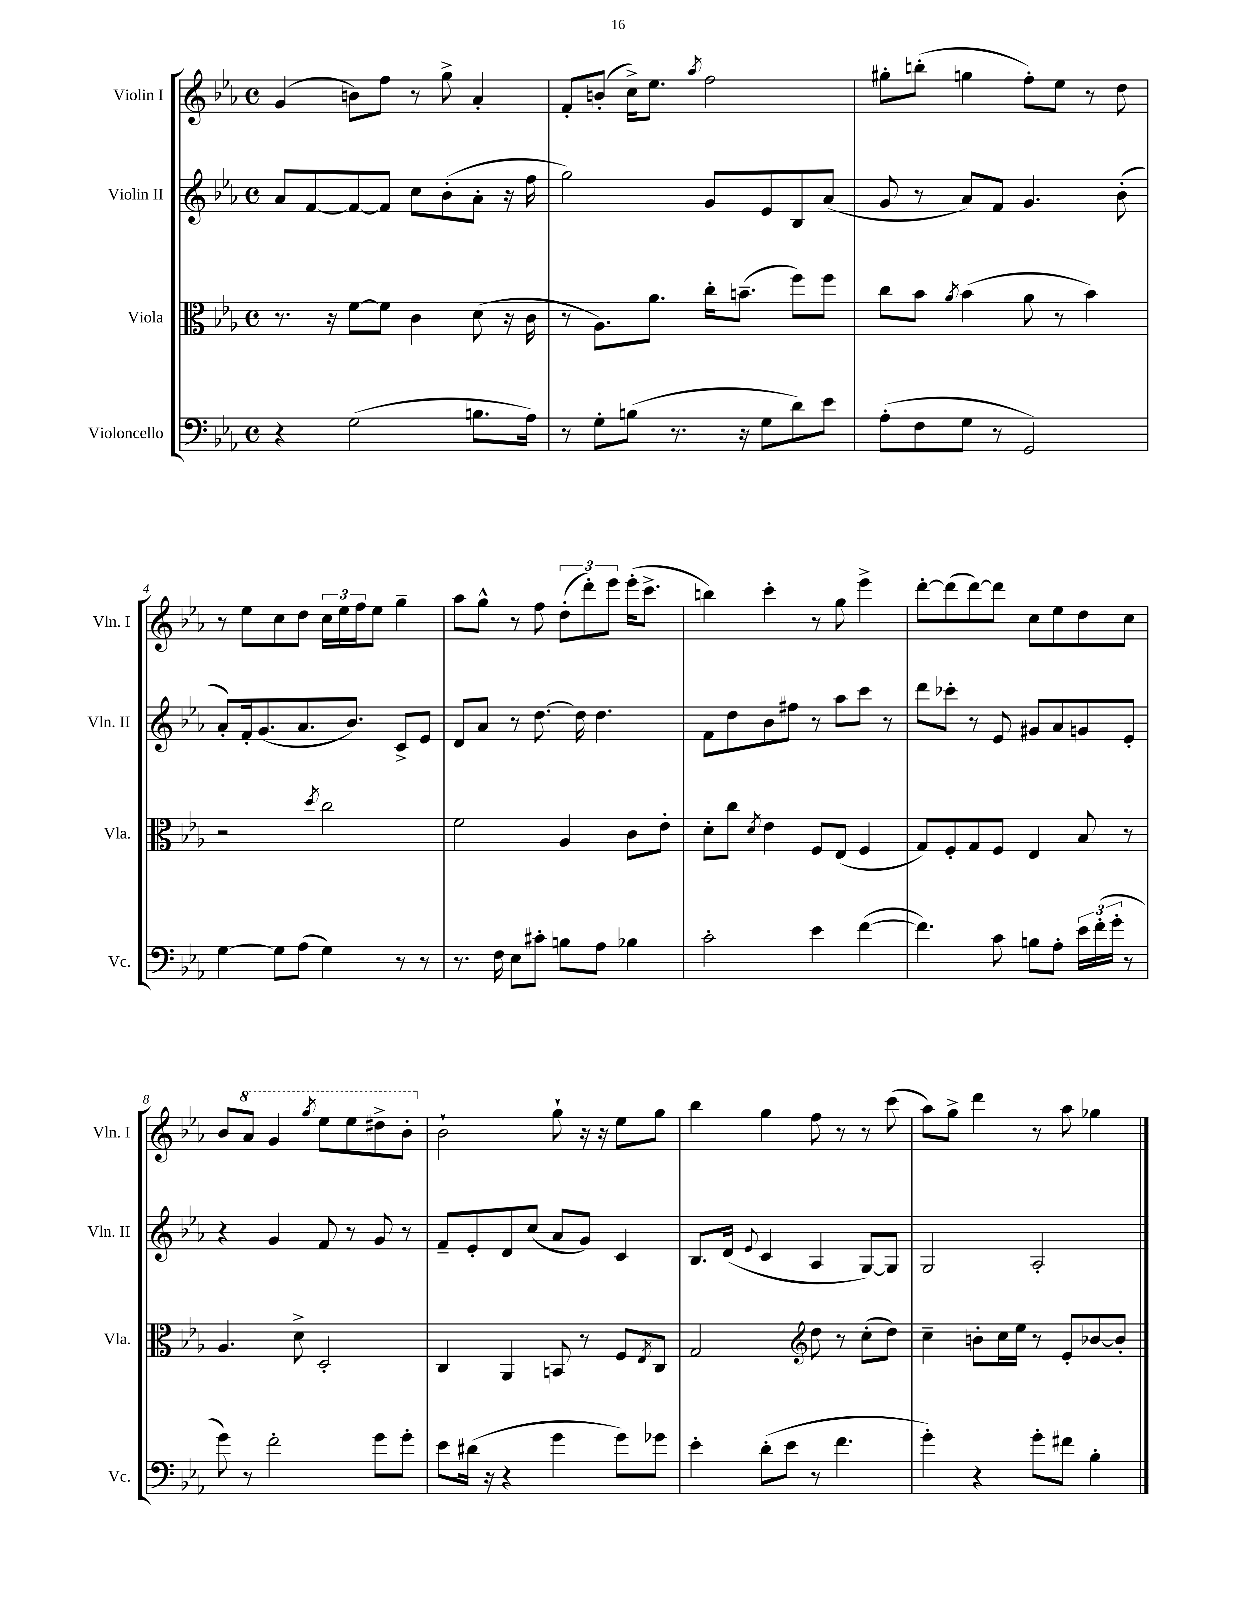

**kern	**kern	**kern	**kern
*staff4	*staff3	*staff2	*staff1
*clefF4	*clefC3	*clefG2	*clefG2
*k[b-e-a-]	*k[b-e-a-]	*k[b-e-a-]	*k[b-e-a-]
*M4/4	*M4/4	*M4/4	*M4/4
*met(c)	*met(c)	*met(c)	*met(c)
4r	8.r	8a-	(4g
.	.	[8f	.
.	16r	.	.
(2G	[8f	8f_	8b)
.	8f]	8f]	8ff
.	4c	8cc	8r
.	.	(8b-'	8gg^
8.B	(8d	8a-'	4a-'
.	16r	16r	.
16A-)	16c	16ff	.
=	=	=	=
8r	8r	2gg)	8f'
8G'	8.A-)	.	(8b'
(8B	.	.	16cc^)
.	8.a-	.	8.ee-
8.r	.	.	.
.	.	.	8qaa-
.	16cc'	8g	2ff
16r	(8.b~	.	.
8G	.	8e-	.
8d)	8ff)	8B-	.
8e-	8ff	(8a-	.
=	=	=	=
(8A-'	8cc	8g	8gg#'
8F	8b-	8r	(8bb'
.	8qa-	.	.
8G	(4b-	8a-)	4gg
8r	.	8f	.
2GG)	8a-	4.g	8ff')
.	8r	.	8ee-
.	4b-)	.	8r
.	.	(8b-'	8dd
=	=	=	=
[4G	2r	8a-')	8r
.	.	16f'	8ee-
.	.	(8.g	.
8G]	.	.	8cc
(8A-	.	8.a-	8dd
.	8qdd	.	.
4G)	2cc	.	24cc
.	.	.	24ee-
.	.	8.b-)	.
.	.	.	24ff
.	.	.	8ee-
8r	.	8c^	4gg~
8r	.	8e-	.
=	=	=	=
8.r	2f	8d	8aa-
.	.	8a-	8gg^^
16F	.	.	.
8E-	.	8r	8r
8c#'	.	[8.dd	8ff
8B	4A-	.	(12dd'
.	.	16dd]	.
.	.	.	12ddd')
8A-	.	4.dd	.
.	.	.	12eee-
4B-	8c	.	(16eee-'
.	.	.	8.ccc^
.	8e-'	.	.
=	=	=	=
2c'	8d'	8f	4bb)
.	8cc	8dd	.
.	8qd	.	.
.	4e-	8b-	4ccc'
.	.	8ff#	.
4e-	8F	8r	8r
.	(8E-	8aa-	8gg
([4f	4F	8ccc	4eee-^
.	.	8r	.
=	=	=	=
4.f])	8G)	8ddd	[8ddd'
.	8F'	8ccc-'	(8ddd]
.	8G	8r	[8ddd)
8c	8F	8e-	8ddd]
8B	4E-	8g#	8cc
8A-'	.	8a-	8ee-
24e-	8B-	8g	8dd
(24f'	.	.	.
24g'	.	.	.
8r	8r	8e-'	8cc
=	=	=	=
8g)	4.A-	4r	8b-
8r	.	.	8aa-
2f'	.	4g	4gg
.	8d^	.	.
.	.	.	8qggg
.	2D'	8f	8eee-
.	.	8r	8eee-
8g	.	8g	8ddd#^
8g'	.	8r	8bb-'
=	=	=	=
8e-	4C	8f~	2b-`
(16d#	.	8e-'	.
16r	.	.	.
4r	4AA-	8d	.
.	.	(8cc	.
4g	8BB	8a-	8gg`
.	8r	8g)	16r
.	.	.	16r
8g)	8F	4c	8ee-
.	8qE-	.	.
8g-	8C	.	8gg
=	=	=	=
4e-'	2G	8.B-	4bb-
.	.	(16d	.
.	.	8qqe-	.
(8d'	.	4c	4gg
8e-	.	.	.
*	*clefG2	*	*
8r	8dd	4A-	8ff
4.f	8r	.	8r
.	(8cc'	[8G)	8r
.	8dd)	8G]	(8ccc
=	=	=	=
4g')	4cc~	2G	8aa-)
.	.	.	8gg^
4r	8b'	.	4ddd
.	16cc	.	.
.	16ee-	.	.
8g'	8r	2A-'	8r
8f#	8e-'	.	8aa-
4B-'	[8b-	.	4gg-
.	8b-']	.	.
==	==	==	==
*-	*-	*-	*-
